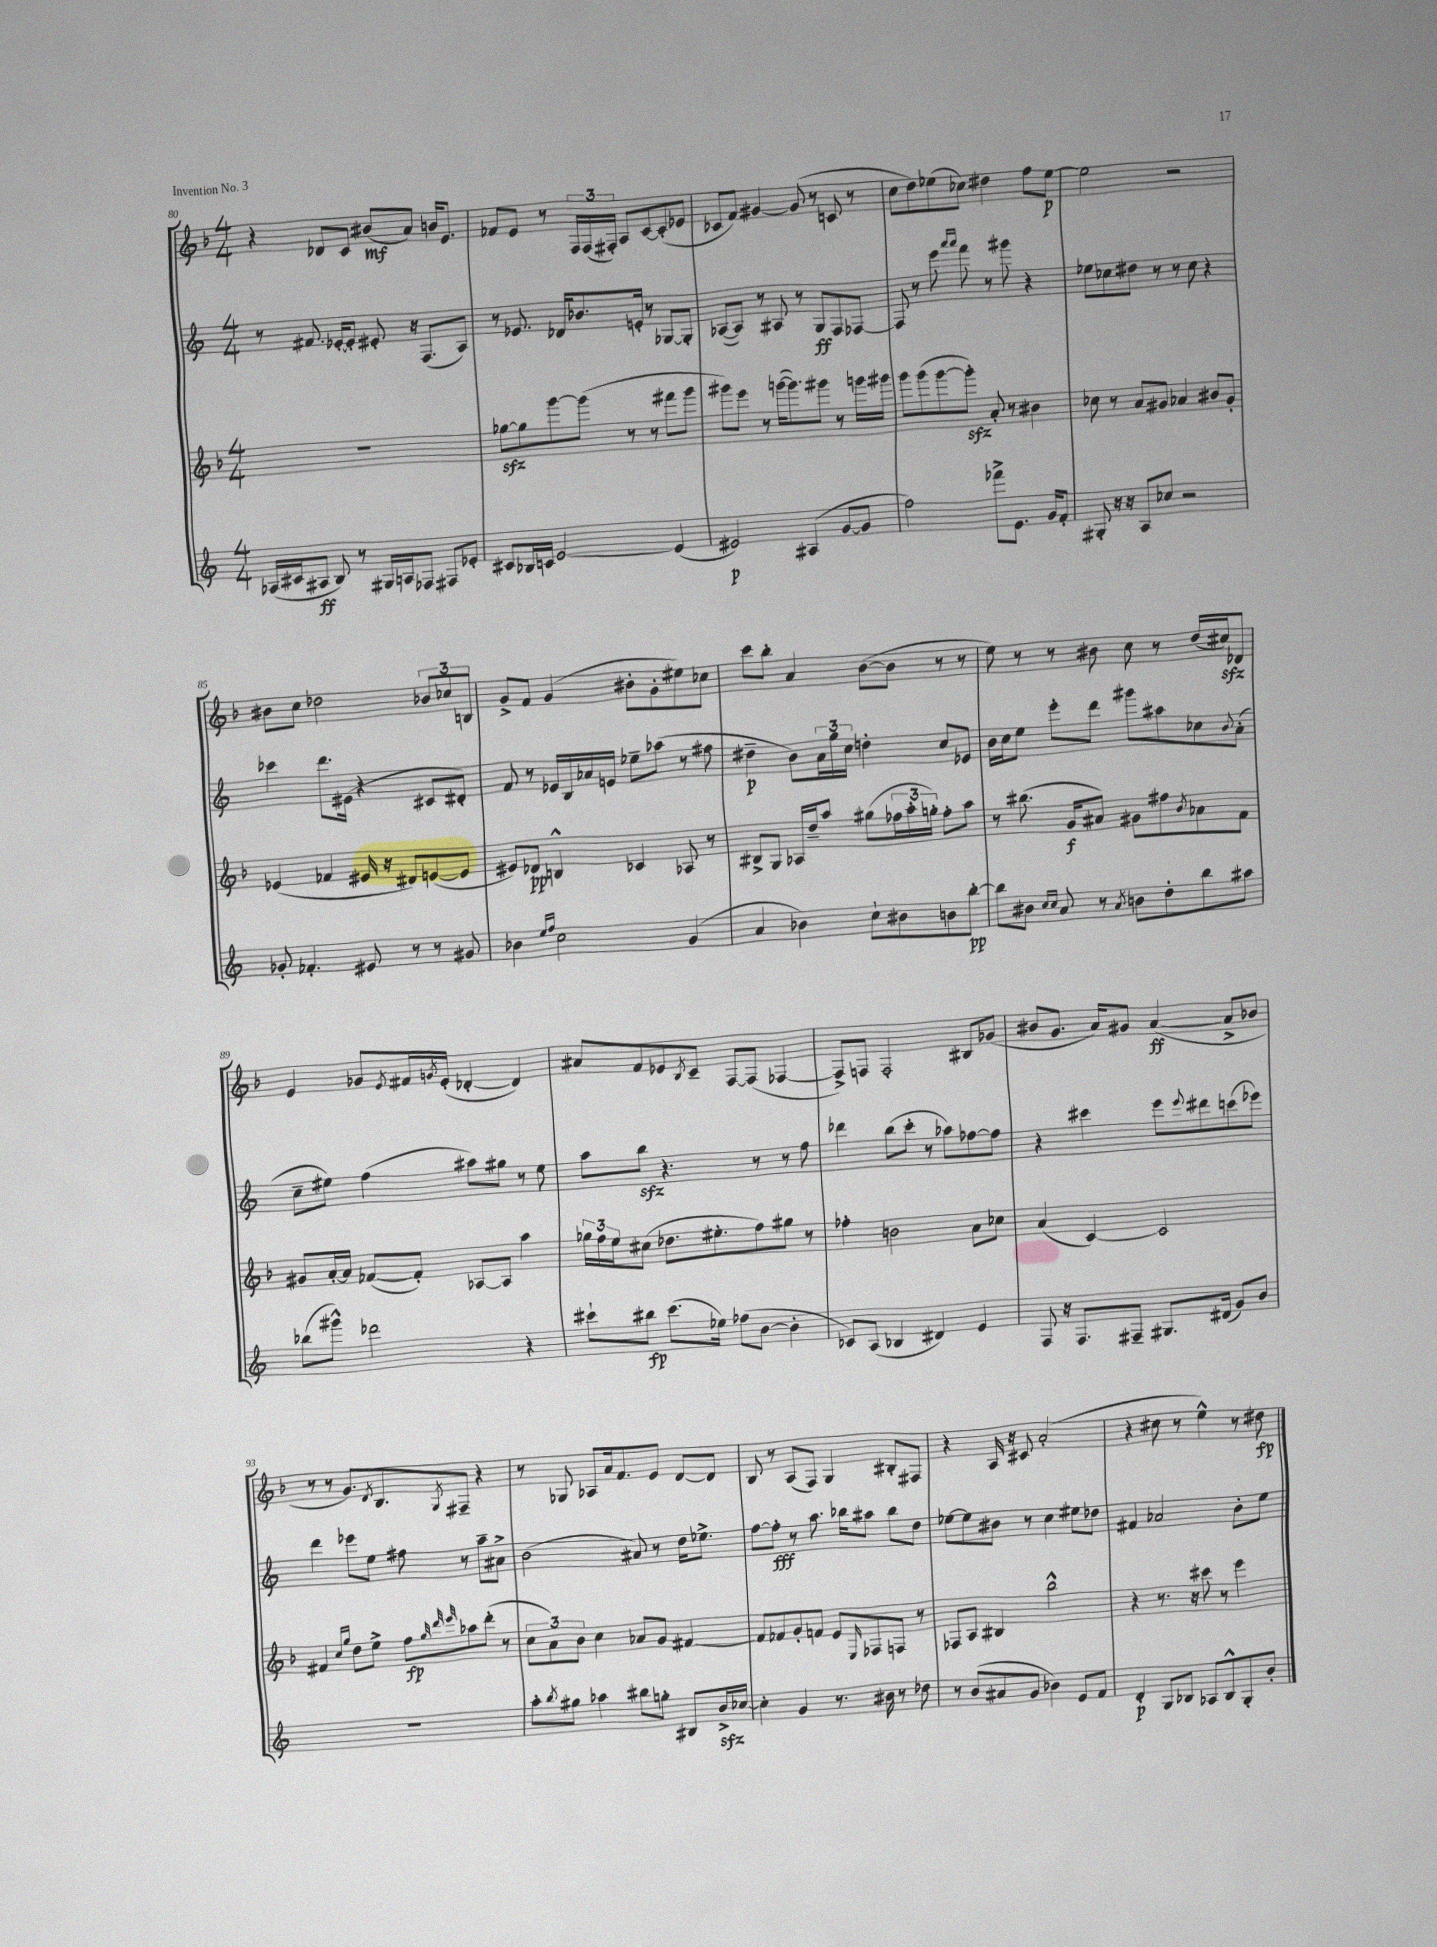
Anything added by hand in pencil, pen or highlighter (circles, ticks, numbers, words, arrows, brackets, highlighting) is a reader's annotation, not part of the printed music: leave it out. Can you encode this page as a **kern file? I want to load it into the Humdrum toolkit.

**kern	**dynam	**kern	**dynam	**kern	**dynam	**kern	**dynam
*part4	*part4	*part3	*part3	*part2	*part2	*part1	*part1
*staff4	*staff4	*staff3	*staff3	*staff2	*staff2	*staff1	*staff1
*clefG2	*	*clefG2	*	*clefG2	*	*clefG2	*
*k[]	*	*k[b-]	*	*k[]	*	*k[b-]	*
*M4/4	*	*M4/4	*	*M4/4	*	*M4/4	*
=80	=80	=80	=80	=80	=80	=80	=80
(16A-X/LL	.	1r	.	8r	.	4r	.
16c#X/J	.	.	.	.	.	.	.
8A#X/J	ff	.	.	8.f#X/	.	.	.
8B/)	.	.	.	.	.	8d-X/L	.
.	.	.	.	[16e-X'/KL	.	.	.
8r	.	.	.	8e-'/J]	.	8c/J	.
16G#X/LL	.	.	.	8e#X'/	.	(8b#X/L	mf
16An/J	.	.	.	.	.	.	.
8F-X/J	.	.	.	16r	.	8a/J)	.
.	.	.	.	(8.F/L	.	.	.
8F#X/L	.	.	.	.	.	16bn/KL	.
.	.	.	.	.	.	8.e/J	.
8e-X'/J	.	.	.	8A/J)	.	.	.
=81	=81	=81	=81	=81	=81	=81	=81
8c#X/L	.	[8gg-Xzz\L	.	8r	.	8f-X/L	.
16B-X/L	.	8gg-\]	.	8.e-X/	.	8e/J	.
16cn/JJ	.	.	.	.	.	.	.
[2e/	.	[8ggg\	.	.	.	8r	.
.	.	.	.	16d-X/KL	.	.	.
.	.	(8ggg\J]	.	8.b-X/	.	24F/LL	.
.	.	.	.	.	.	(24F/	.
.	.	.	.	.	.	24F#X'/JJ)	.
.	.	8r	.	.	.	8A/L	.
.	.	.	.	16en'/Jk	.	.	.
.	.	8r	.	8r	.	[8c/	.
(4e/]	.	8fff#X\L	.	[8G-X/L	.	(8c'/]	.
.	.	8ggg\J	.	8G-'/J]	.	8e-X/J	.
=82	=82	=82	=82	=82	=82	=82	=82
2e#X/)	p	8ggg#X\L)	.	([8A-X/L	.	8c-X/L	.
.	.	8eee\J	.	8A-/J])	.	8f/J)	.
.	.	8r	.	8r	.	[4g#X/	.
.	.	([16gggn\KL	.	8A#X/	.	.	.
.	.	8.ggg\])	.	.	.	.	.
(4A#X/	.	.	.	8r	.	(8g#/]	.
.	.	8ggg#X\J	.	8G/L	ff	8r	.
[8g/L	.	8r	.	8F/	.	8cn/	.
8g/J]	.	16gggn\LL	.	[8F-X/J	.	8r	.
.	.	16ggg#X\JJ	.	.	.	.	.
=83	=83	=83	=83	=83	=83	=83	=83
2ff\)	.	8ggg\L	.	8F-/]	.	8cc\L	.
.	.	(8ggg\	.	8r	.	8dd\)	.
.	.	[8ggg\	.	8eee\	.	(8ee-X\	.
.	.	.	.	16qqaaa/LL	.	.	.
.	.	.	.	16qqaaa/JJ	.	.	.
.	.	8gggzz'\J])	.	8fff\	.	8cc-X\J)	.
8fff-X^\L	.	8a'/	.	8r	.	4dd#X\	.
8.e\J	.	8r	.	8ggg#X\	.	.	.
.	.	4b#X\	.	4r	.	8ff\L	.
16g/KL	.	.	.	.	.	.	.
8f'/J	.	.	.	.	.	[8ee-\J	p
=84	=84	=84	=84	=84	=84	=84	=84
8G#X'/	.	8cc-X\	.	8ee-X\L	.	2ee-\]	.
16r	.	8r	.	8cc-X\	.	.	.
16r	.	.	.	.	.	.	.
8A/L	.	8a/L	.	8dd#X\J	.	.	.
8cc-X/J	.	8g#X/J	.	8r	.	.	.
2r	.	4a-X/	.	8r	.	2r	.
.	.	.	.	8cc-\	.	.	.
.	.	8b#X/L	.	4r	.	.	.
.	.	8g#'/J	.	.	.	.	.
!!LO:LB:g=z
=85	=85	=85	=85	=85	=85	=85	=85
8g-X'/	.	(4e-X/	.	4ccc-X\	.	8b#X\L	.
4.f-X'/	.	.	.	.	.	8cc\J	.
.	.	4f-X/	.	8.ddd\L	.	2dd-X\	.
.	.	.	.	(16e#X\Jk	.	.	.
8e#X/	.	16e#X/	.	4r	.	.	.
.	.	16r	.	.	.	.	.
8r	.	8d#X/L)	.	.	.	.	.
8r	.	([8en/	.	8c#X/L	.	12b-X/L	.
.	.	.	.	.	.	12cc-X/	.
8g#X/	.	8e/J]	.	8d#X'/J)	.	.	.
.	.	.	.	.	.	12Bn/J	.
=86	=86	=86	=86	=86	=86	=86	=86
4b-X\	.	8e#X/L)	.	8f/	.	8g^/L	.
.	.	8d-X/J	pp	8r	.	8f/J	.
16qqee/LL	.	.	.	.	.	.	.
16qqff/JJ	.	.	.	.	.	.	.
2cc\	.	4Bn^^/	.	16e-X/LL	.	(4g/	.
.	.	.	.	16B/	.	.	.
.	.	.	.	16a-X/	.	.	.
.	.	.	.	16en/JJ	.	.	.
.	.	4c-X/	.	8ee-X~\L	.	8b#X'\L	.
.	.	.	.	(8aa-X\J	.	8g'\	.
(4g/	.	8A-X/	.	8r	.	8ee#X\)	.
.	.	8r	.	8ff#X\	.	8cc-X\J	.
=87	=87	=87	=87	=87	=87	=87	=87
4a/	.	8B#X^/L	.	4dd#X~\	p	8ccc\L	.
.	.	8G/J	.	.	.	8bb-'\J	.
4b-X\)	.	16A-X/LL	.	8b\L)	.	4a/	.
.	.	16dd~/J	.	.	.	.	.
.	.	8aa/J	.	24a\L	.	.	.
.	.	.	.	24gg\	.	.	.
.	.	.	.	24cc\JJ	.	.	.
8cc`\L	.	(8gg#X\L	.	4ddn'\	.	([8b-\L	.
8b#X\	.	24ff-X\L	.	.	.	8b-\J]	.
.	.	24aa'\	.	.	.	.	.
.	.	24ggn'\JJ)	.	.	.	.	.
8bn\	.	8ff-'\L	.	8cc/L	.	8r	.
[8bb'\J	pp	8aa\J	.	8e-X/J	.	8r	.
=88	=88	=88	=88	=88	=88	=88	=88
8bb\L]	.	8r	.	16b\LL	.	8ee\)	.
.	.	.	.	16cc\J	.	.	.
8b#X\J	.	(8.bb#X\	.	8ee\J	.	8r	.
16qqcc/LL	.	.	.	.	.	.	.
16qqcc/JJ	.	.	.	.	.	.	.
8a/	.	.	.	8eee'\L	.	8r	.
.	.	16g/KL	f	.	.	.	.
8r	.	8a#X/J)	.	8ddd\J	.	8b#X\	.
8qa/	.	.	.	.	.	.	.
8bn\L	.	8g#X\L	.	8ggg#X\L	.	8cc\	.
8dd'\	.	8ff#X\	.	8aa#X\	.	8r	.
.	.	8qb-/	.	.	.	.	.
8bb\	.	8a-X\	.	8cc-X\	.	(16dd/LL	.
.	.	.	.	.	.	16cc#Xzz/J)	.
.	.	.	.	8qqb/	.	.	.
8aa#X\J	.	8f\J	.	(8a'\J	.	8d-X/J	.
!!LO:LB:g=z
=89	=89	=89	=89	=89	=89	=89	=89
(8bb-X\L	.	8g#X/L	.	8cc~\L	.	4e/	.
8ggg#X^^\J)	.	[16a'/L	.	8ee#X\J)	.	.	.
.	.	16a/JJ]	.	.	.	.	.
2ddd-X\	.	([8f-X/L	.	(4ff\	.	8g-X/L	.
.	.	.	.	.	.	8qe/	.
.	.	8f-'/J])	.	.	.	16f#X/L	.
.	.	.	.	.	.	8qgn/	.
.	.	.	.	.	.	(16e'/JJ	.
.	.	[8A-X/L	.	8aa#X\L)	.	[4d-X'/	.
.	.	8A-/J]	.	8gg#X\J	.	.	.
4r	.	4aa\	.	8r	.	4d-/])	.
.	.	.	.	8ee#\	.	.	.
=90	=90	=90	=90	=90	=90	=90	=90
8ccc#X`\L	.	24gg-X\LL	.	8aa\L	.	8a#X/L	.
.	.	24ff\	.	.	.	.	.
.	.	24ee\J	.	.	.	.	.
8bb#X\J	fp	(8cc#X\J	.	8bbzz\J	.	8f/	.
(8.ccc#\L	.	8.dd-X\L	.	4.r	.	8e-X/	.
.	.	.	.	.	.	8qB-/	.
.	.	.	.	.	.	8c~/J	.
16ee-X\Jk)	.	8.ee#X'\	.	.	.	.	.
(8ff-X\L	.	.	.	.	.	[8F/L	.
[8b\J	.	8ff\)	.	8r	.	(8F/J]	.
4b'\]	.	8gg#X\J	.	8r	.	[4F-X/	.
.	.	8r	.	8ff\	.	.	.
=91	=91	=91	=91	=91	=91	=91	=91
8c-X/L)	.	4ff-X'\	.	4ddd-X\	.	8F-^/L])	.
(8A/J	.	.	.	.	.	8Fn/J	.
4B-X/	.	2bn\	.	(8bb\L	.	2F'/	.
.	.	.	.	8ccc'\J	.	.	.
4d#X/)	.	.	.	8r	.	.	.
.	.	.	.	8aa-X\L)	.	.	.
4e/	.	8a\L	.	[8ff-X\	.	8B#X/L	.
.	.	8cc-X\J	.	8ff-\J]	.	(8g-X/J	.
=92	=92	=92	=92	=92	=92	=92	=92
8F/	.	(4a/	.	4r	.	8b#X/L	.
16r	.	.	.	.	.	8.g/J	.
8.F/L	.	.	.	.	.	.	.
.	.	[4c/)	.	4ccc#X\	.	.	.
.	.	.	.	.	.	16a/KL)	.
8F#X~/J	.	.	.	.	.	8g#X/J	.
8.G#X/L	.	2c/]	.	8eee\L	.	([4a/	ff
.	.	.	.	8qqeee/	.	.	.
.	.	.	.	8ddd#X\	.	.	.
(16d#X/Jk	.	.	.	.	.	.	.
8g/L)	.	.	.	(8cccn\	.	8a^/L]	.
8b/J	.	.	.	8eee-X\J)	.	8b-X/J	.
!!LO:LB:g=z
=93	=93	=93	=93	=93	=93	=93	=93
1r	.	4f#X/	.	4ddd\	.	8r	.
.	.	.	.	.	.	8r	.
.	.	16qqcc/LL	.	.	.	.	.
.	.	16qqgg/JJ	.	.	.	.	.
.	.	8dd\L	.	8eee-X\L	.	8.g/L)	.
.	.	8ee^\J	.	8ee\J	.	.	.
.	.	.	.	.	.	8qd/	.
.	.	.	.	.	.	8.B-/	.
.	.	8ff\L	fp	8ff#X\	.	.	.
.	.	32qqgg/	.	.	.	.	.
.	.	32qqddd/	.	.	.	.	.
.	.	32qqeee/	.	.	.	8qG/	.
.	.	8aa-X\	.	8r	.	8F#X~/J	.
.	.	(8ddd'\J	.	8aa~\L	.	4r	.
.	.	8r	.	8a#X^\J	.	.	.
=94	=94	=94	=94	=94	=94	=94	=94
8aa'\L	.	12cc\L	.	(2b\	.	8r	.
.	.	12a\)	.	.	.	.	.
8qbb/	.	.	.	.	.	.	.
8gg#X\J	.	.	.	.	.	8G-X/	.
.	.	12b-\J	.	.	.	.	.
4aa-X\	.	4cc\	.	.	.	8A-X/L	.
.	.	.	.	.	.	16a/k	.
.	.	.	.	.	.	8.f/	.
8bb#X\L	.	8a-X/L	.	8a#X/)	.	.	.
8ggn'\J	.	8g/J	.	8r	.	8e/J	.
8B#X/L	.	[4f#X/	.	16dd\KL	.	[8d/L	.
.	.	.	.	8.ee-X^\J	.	.	.
16bzz^/L	.	.	.	.	.	8d/J]	.
[16cc-X/JJ	.	.	.	.	.	.	.
=95	=95	=95	=95	=95	=95	=95	=95
4cc-'\]	.	8f#/L]	.	[8ff\L	.	8B-/	.
.	.	8f-X/	.	8ff'\J]	fff	8r	.
4g/	.	8g'/	.	8r	.	(8A/L	.
.	.	8fn/J	.	8.aa\	.	8F/J)	.
8.r	.	8e/L	.	.	.	4G/	.
.	.	.	.	16bb-X\KL	.	.	.
.	.	16qqE/	.	.	.	.	.
.	.	8F-X/	.	8aa#X\J	.	.	.
16b#X\	.	.	.	.	.	.	.
8r	.	8Fn/J	.	8bb-\L	.	8B#X'/L	.
8dd-X\	.	8r	.	8dd\J	.	8F#X/J	.
=96	=96	=96	=96	=96	=96	=96	=96
8r	.	8F-X/L	.	[8ee-X\L	.	4r	.
(8b/L	.	8A/J	.	8ee-\]	.	.	.
8a#X/	.	4B#X/	.	8b#X\J	.	16A/	.
.	.	.	.	.	.	16r	.
8g/J	.	.	.	8r	.	8c#X/	.
4b-X\)	.	2bb-^^\	.	4cc\	.	(2a'/	.
8e/L	.	.	.	8ee#X\L	.	.	.
8f/J	.	.	.	8dd-X\J	.	.	.
=97	=97	=97	=97	=97	=97	=97	=97
4d'/	p	4r	.	4f#X/	.	4r	.
8G/L	.	8.r	.	2a-X/	.	8cc#X\	.
8B-X/J	.	.	.	.	.	8r	.
.	.	16r	.	.	.	.	.
8A-X/L	.	8ccc#X\	.	.	.	4ee^^\)	.
8B-^^/	.	8r	.	.	.	.	.
8G'/	.	4eee\	.	8b'\L	.	8r	.
8b'/J	.	.	.	8ee\J	.	8dd#X\	fp
==	==	==	==	==	==	==	==
*-	*-	*-	*-	*-	*-	*-	*-
